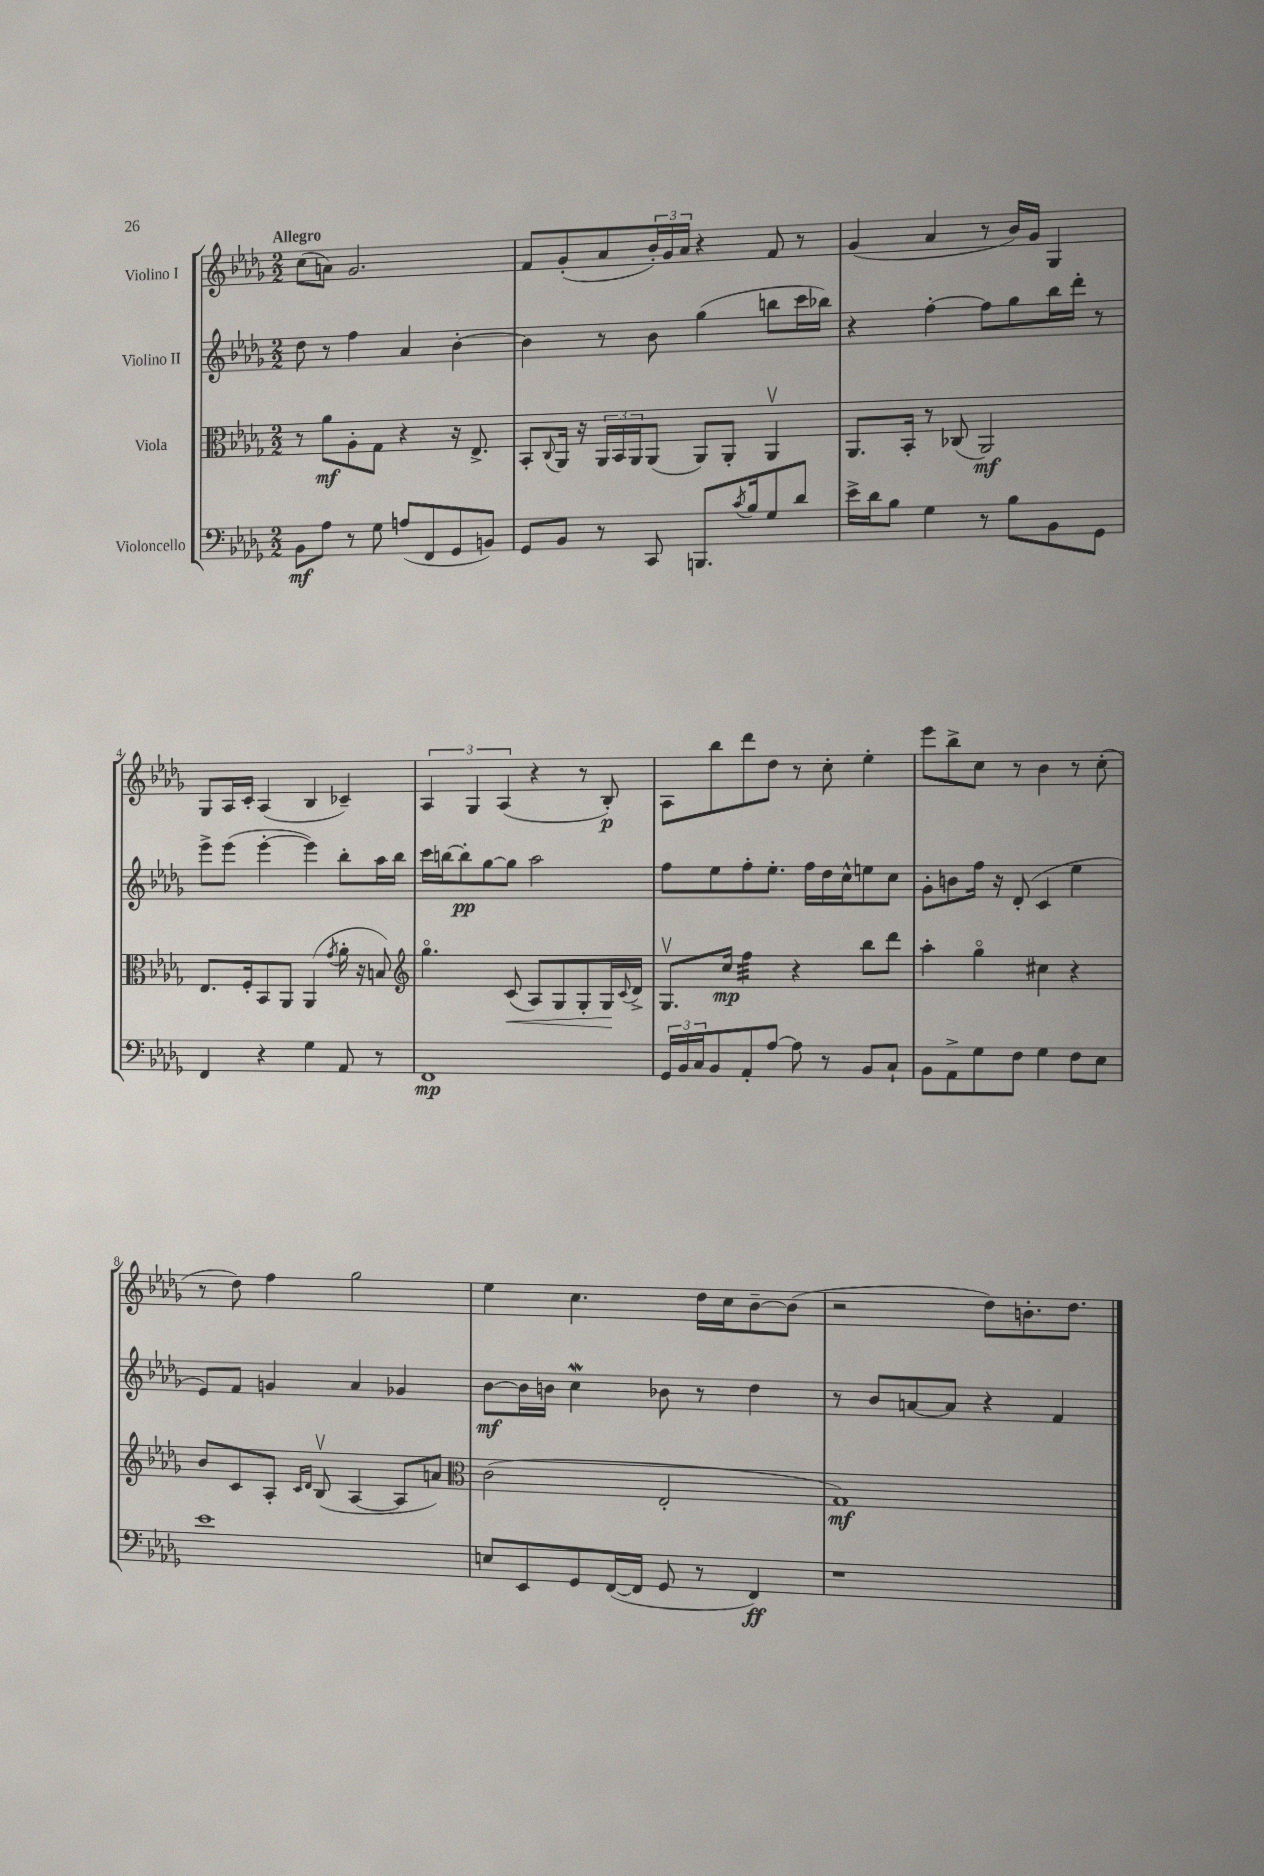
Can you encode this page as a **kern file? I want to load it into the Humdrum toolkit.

**kern	**dynam	**kern	**dynam	**kern	**dynam	**kern	**dynam
*part4	*part4	*part3	*part3	*part2	*part2	*part1	*part1
*staff4	*staff4	*staff3	*staff3	*staff2	*staff2	*staff1	*staff1
*I"Violoncello	*	*I"Viola	*	*I"Violino II	*	*I"Violino I	*
*clefF4	*	*clefC3	*	*clefG2	*	*clefG2	*
*k[b-e-a-d-g-]	*	*k[b-e-a-d-g-]	*	*k[b-e-a-d-g-]	*	*k[b-e-a-d-g-]	*
*M2/2	*	*M2/2	*	*M2/2	*	*M2/2	*
=1	=1	=1	=1	=1	=1	=1	=1
!	!	!	!	!	!	!LO:TX:a:B:t=Allegro	!
8BB-\L	mf	8r	.	8dd-\	.	(8cc\L	.
8A-\J	.	8a-\L	mf	8r	.	8an\J)	.
8r	.	8A-'\	.	4ff\	.	2.g-/	.
8G-\	.	8G-\J	.	.	.	.	.
(8An/L	.	4r	.	4a-/	.	.	.
8FF/	.	.	.	.	.	.	.
8GG-/	.	16r	.	[4b-'\	.	.	.
.	.	8.E-^/	.	.	.	.	.
8BBn/J)	.	.	.	.	.	.	.
=2	=2	=2	=2	=2	=2	=2	=2
8GG-/L	.	8BB-'/L	.	4b-\]	.	8f/L	.
.	.	8qqC/	.	.	.	.	.
8BB-/J	.	16AA-/Jk	.	.	.	(8g-'/	.
.	.	16r	.	.	.	.	.
8r	.	24AA-/LL	.	8r	.	8a-/	.
.	.	24BB-/	.	.	.	.	.
.	.	24AA-/J	.	.	.	.	.
8CC/	.	(8AA-/J	.	8b-\	.	24b-'/L)	.
.	.	.	.	.	.	24g-/	.
.	.	.	.	.	.	24a-/JJ	.
8.BBBn/L	.	8AA-/L)	.	(4gg-\	.	4r	.
.	.	8AA-'/J	.	.	.	.	.
8qc/	.	.	.	.	.	.	.
16B-/k	.	.	.	.	.	.	.
8G-/	.	4AA-v/	.	8bbn\L	.	8f/	.
8d-/J	.	.	.	16ccc\L	.	8r	.
.	.	.	.	16bb-X\JJ)	.	.	.
=3	=3	=3	=3	=3	=3	=3	=3
16e-^\LL	.	8.AA-/L	.	4r	.	(4g-/	.
16d-\J	.	.	.	.	.	.	.
8B-\J	.	.	.	.	.	.	.
.	.	16BB-'/Jk	.	.	.	.	.
4G-\	.	8r	.	[4ff'\	.	4a-/	.
.	.	(8C-X/	.	.	.	.	.
8r	.	2AA-/)	mf	8ff\L]	.	8r	.
8B-\L	.	.	.	8gg-\	.	16b-/LL)	.
.	.	.	.	.	.	16g-/JJ	.
8BB-\	.	.	.	16bb-\L	.	4G-/	.
.	.	.	.	16ddd-'\JJ	.	.	.
8GG-\J	.	.	.	8r	.	.	.
!!LO:LB:g=z
=4	=4	=4	=4	=4	=4	=4	=4
4FF/	.	8.E-/L	.	8eee-^\L	.	8G-/L	.
.	.	.	.	(8eee-\J	.	16A-/L	.
.	.	16F'/k	.	.	.	16c'/JJ	.
4r	.	8BB-/	.	[4eee-'\	.	(4A-/	.
.	.	8AA-/J	.	.	.	.	.
4G-\	.	(4AA-/	.	4eee-\])	.	4B-/	.
.	.	8qg-/	.	.	.	.	.
8AA-/	.	16a-'\	.	8bb-'\L	.	4c-X~/)	.
.	.	16r	.	.	.	.	.
8r	.	8Bn/)	.	16aa-\L	.	.	.
.	.	.	.	16bb-\JJ	.	.	.
=5	=5	=5	=5	=5	=5	=5	=5
*	*	*clefG2	*	*	*	*	*
1FF	mp	4.gg-\	.	16ccc\LL	.	6A-/	.
.	.	.	.	[16bbn\J	.	.	.
.	.	.	.	8bb'\]	pp	.	.
.	.	.	.	.	.	6G-/	.
.	.	.	.	[8gg-\	.	.	.
.	.	.	.	.	.	(6A-/	.
!	!	!	!LO:HP:b	!	!	!	!
.	.	(8c/	<	8gg-\J]	.	.	.
.	.	8A-/L)	.	2aa-\	.	4r	.
.	.	8G-/	.	.	.	.	.
.	.	8G-'/	.	.	.	8r	.
.	.	16G-/L	.	.	.	8B-'/)	p
.	.	8qqc/	.	.	.	.	.
.	.	16d-^/JJ	[	.	.	.	.
=6	=6	=6	=6	=6	=6	=6	=6
24GG-/LL	.	8.G-v/L	.	8ff\L	.	8A-\L	.
24BB-/	.	.	.	.	.	.	.
24C/J	.	.	.	.	.	.	.
8BB-/	.	.	.	8ee-\	.	8bb-\	.
.	.	16cc/Jk	mp	.	.	.	.
*	*	*tremolo	*	*	*	*	*
8AA-'/	.	32ff\LLL	.	8ff'\	.	8ddd-\	.
.	.	32ff\	.	.	.	.	.
.	.	32ff\	.	.	.	.	.
.	.	32ff\	.	.	.	.	.
[8A-/J	.	32ff\	.	8.ee-'\J	.	8dd-\J	.
.	.	32ff\	.	.	.	.	.
.	.	32ff\	.	.	.	.	.
.	.	32ff\JJJ	.	.	.	.	.
*	*	*Xtremolo	*	*	*	*	*
8A-\]	.	4r	.	.	.	8r	.
.	.	.	.	16ff\LL	.	.	.
8r	.	.	.	16dd-\	.	8cc'\	.
.	.	.	.	16cc^^\J	.	.	.
8BB-/L	.	8bb-\L	.	8een\	.	4ee-'\	.
8C`/J	.	8ddd-\J	.	8cc\J	.	.	.
=7	=7	=7	=7	=7	=7	=7	=7
8BB-\L	.	4aa-'\	.	8g-'\L	.	8eee-\L	.
8AA-^\	.	.	.	8bn\	.	8bb-^\	.
8G-\	.	4gg-\	.	16ff\Jk	.	8cc\J	.
.	.	.	.	16r	.	.	.
8F\J	.	.	.	(8d-'/	.	8r	.
4G-\	.	4cc#X\	.	4c/	.	4b-\	.
8F\L	.	4r	.	4ee-\	.	8r	.
8E-\J	.	.	.	.	.	(8cc'\	.
!!LO:LB:g=z
=8	=8	=8	=8	=8	=8	=8	=8
1e-	.	8b-/L	.	8e-/L)	.	8r	.
.	.	8c/	.	8f/J	.	8dd-\)	.
.	.	8A-'/J	.	4gn/	.	4ff\	.
.	.	16qqc/LL	.	.	.	.	.
.	.	16qqd-/JJ	.	.	.	.	.
.	.	(8B-v/	.	.	.	.	.
.	.	[4A-/	.	4a-/	.	2gg-\	.
.	.	8A-/L]	.	4g-X/	.	.	.
.	.	8an/J)	.	.	.	.	.
=9	=9	=9	=9	=9	=9	=9	=9
*	*	*clefC3	*	*	*	*	*
8En/L	.	(2c\	.	[8b-\L	mf	4ee-\	.
8EE-/	.	.	.	16b-\L]	.	.	.
.	.	.	.	16bn\JJ	.	.	.
8GG-/	.	.	.	4ccW\	.	4.cc\	.
([16FF/L	.	.	.	.	.	.	.
16FF/JJ]	.	.	.	.	.	.	.
8GG-/	.	2E-'/	.	8b-X\	.	.	.
8r	.	.	.	8r	.	16dd-\LL	.
.	.	.	.	.	.	16cc\J	.
4FF/)	ff	.	.	4dd-\	.	[8b-~\	.
.	.	.	.	.	.	(8b-\J]	.
=10	=10	=10	=10	=10	=10	=10	=10
1r	.	1G-)	mf	8r	.	2r	.
.	.	.	.	8b-/L	.	.	.
.	.	.	.	[8an/	.	.	.
.	.	.	.	8a/J]	.	.	.
.	.	.	.	4r	.	8dd-\L)	.
.	.	.	.	.	.	8.bn'\	.
.	.	.	.	4f/	.	.	.
.	.	.	.	.	.	8.dd-\J	.
==	==	==	==	==	==	==	==
*-	*-	*-	*-	*-	*-	*-	*-
